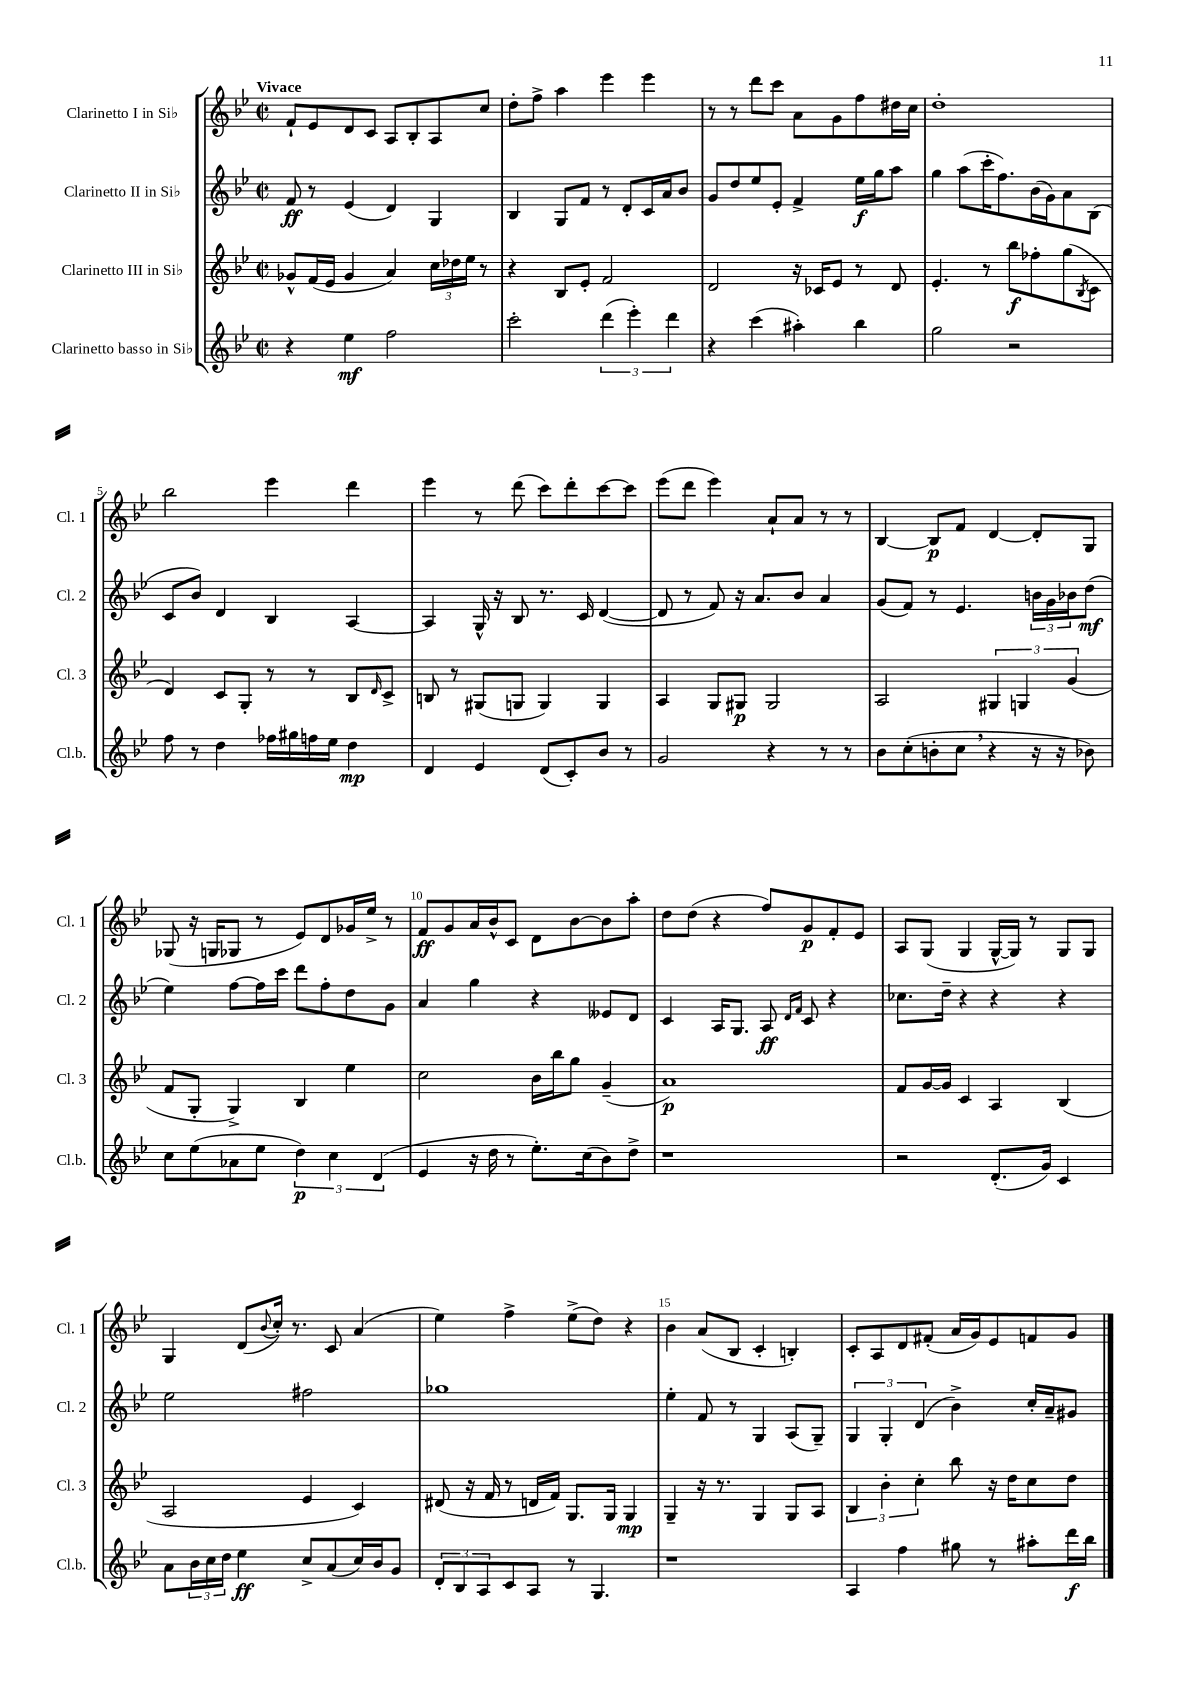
<<
\new StaffGroup <<
\new Staff = "s0" \with { instrumentName = "Clarinetto I in Sib" shortInstrumentName = "Cl. 1" } {
    \clef treble \key bes \major \defaultTimeSignature \time 2/2 \tempo "Vivace"
    f'8-! ees'8 d'8 c'8 a8 bes8-. a8 c''8 |
    d''8-. f''8-> a''4 ees'''4 ees'''4 |
    r8 r8 d'''8 c'''8 a'8 g'8 f''8 dis''16 c''16 |
    d''1-. |
    bes''2 ees'''4 d'''4 |
    ees'''4 r8 d'''8( c'''8) d'''8-. c'''8~ c'''8 |
    ees'''8( d'''8 ees'''4) a'8-! a'8 r8 r8 |
    bes4~ bes8\p f'8 d'4~ d'8-. g8 |
    ges8( r16 g16 ges8 r8 ees'8) d'8 ges'16 ees''16-> r8 |
    f'8\ff g'8 a'16 bes'16-^ c'8 d'8 bes'8~ bes'8 a''8-. |
    d''8 d''8( r4 f''8) g'8\p f'8-. ees'8 |
    a8 g8( g4 g16~-^ g16) r8 g8 g8 |
    g4 d'8( \appoggiatura { bes'8 } c''16-.) r8. c'8 a'4( |
    ees''4) f''4-> ees''8->( d''8) r4 |
    bes'4 a'8( bes8 c'4-. b4-.) |
    c'8-. a8 d'8 fis'8-.( a'16 g'16) ees'8 f'8 g'8 \bar "|." |
}
\new Staff = "s1" \with { instrumentName = "Clarinetto II in Sib" shortInstrumentName = "Cl. 2" } {
    \clef treble \key bes \major \defaultTimeSignature \time 2/2
    f'8\ff r8 ees'4( d'4) g4 |
    bes4 g8 f'8 r8 d'8-. c'16 a'16 bes'8 |
    g'8 d''8 ees''8 ees'8-. f'4-> ees''16\f g''16 a''8 |
    g''4 a''8( c'''16-. f''8.) bes'16( g'16) a'8 bes8( |
    c'8 bes'8) d'4 bes4 a4~ |
    a4 g16-^ r16 bes8 r8. c'16 d'4~( |
    d'8 r8 f'8) r16 a'8. bes'8 a'4 |
    g'8( f'8) r8 ees'4. \tuplet 3/2 { b'16 g'16 bes'16 } d''8\mf( |
    ees''4) f''8~ f''16 c'''16 d'''8 f''8-. d''8 g'8 |
    a'4 g''4 r4 eeses'8 d'8 |
    c'4 a16 g8. a8\ff \grace { d'16 f'16 } c'8 r4 |
    ces''8. d''16-- r4 r4 r4 |
    ees''2 fis''2 |
    ges''1 |
    ees''4-. f'8 r8 g4 a8( g8--) |
    \tuplet 3/2 { g4 g4-. d'4( } bes'4->) c''16-. a'16-- gis'8 \bar "|." |
}
\new Staff = "s2" \with { instrumentName = "Clarinetto III in Sib" shortInstrumentName = "Cl. 3" } {
    \clef treble \key bes \major \defaultTimeSignature \time 2/2
    ges'8-^ f'16( ees'16 ges'4 a'4) \tuplet 3/2 { c''16 des''16 ees''16 } r8 |
    r4 bes8 ees'8-. f'2 |
    d'2 r16 ces'16 ees'8 r8 d'8 |
    ees'4.-. r8 bes''8\f fes''8-. g''8( \acciaccatura { bes8 } c'8 |
    d'4) c'8 g8-. r8 r8 bes8 \grace { d'16 } c'8-> |
    b8 r8 gis8( g8 g4) g4 |
    a4 g8 gis8\p gis2 |
    a2 \tuplet 3/2 { gis4 g4 g'4( } |
    f'8 g8-. g4->) bes4 ees''4 |
    c''2 bes'16 bes''16 g''8 g'4--( |
    a'1\p) |
    f'8 g'16~ g'16 c'4 a4 bes4( |
    a2 ees'4 c'4) |
    dis'8( r16 f'16 r8 d'16 f'16) g8. g16 g4\mp |
    g4-- r16 r8. g4 g8 a8 |
    \tuplet 3/2 { bes4 bes'4-. c''4-. } bes''8 r16 d''16 c''8 d''8 \bar "|." |
}
\new Staff = "s3" \with { instrumentName = "Clarinetto basso in Sib" shortInstrumentName = "Cl.b." } {
    \clef treble \key bes \major \defaultTimeSignature \time 2/2
    r4 ees''4\mf f''2 |
    c'''2-. \tuplet 3/2 { d'''4( ees'''4-.) d'''4 } |
    r4 c'''4( ais''4-.) bes''4 |
    g''2 r2 |
    f''8 r8 d''4 fes''16 gis''16 f''16 ees''16 d''4\mp |
    d'4 ees'4 d'8( c'8-.) bes'8 r8 |
    g'2 r4 r8 r8 |
    bes'8 c''8-.( b'8-. c''8 \breathe r4 r16 r16 bes'8) |
    c''8 ees''8( aes'8 ees''8 \tuplet 3/2 { d''4\p) c''4 d'4( } |
    ees'4 r16 d''16 r8 ees''8.-.) c''16( bes'8) d''8-> |
    r1 |
    r2 d'8.-.( g'16) c'4 |
    a'8 \tuplet 3/2 { bes'16 c''16 d''16 } ees''4\ff c''8-> a'8( c''16) bes'16 g'8 |
    \tuplet 3/2 { d'8-. bes8 a8 } c'8 a8 r8 g4. |
    r1 |
    a4 f''4 gis''8 r8 ais''8-. d'''16\f bes''16 \bar "|." |
}
>>
>>
\layout { \context { \Score \override BarNumber.break-visibility = ##(#f #t #t) barNumberVisibility = #(every-nth-bar-number-visible 5) } }
